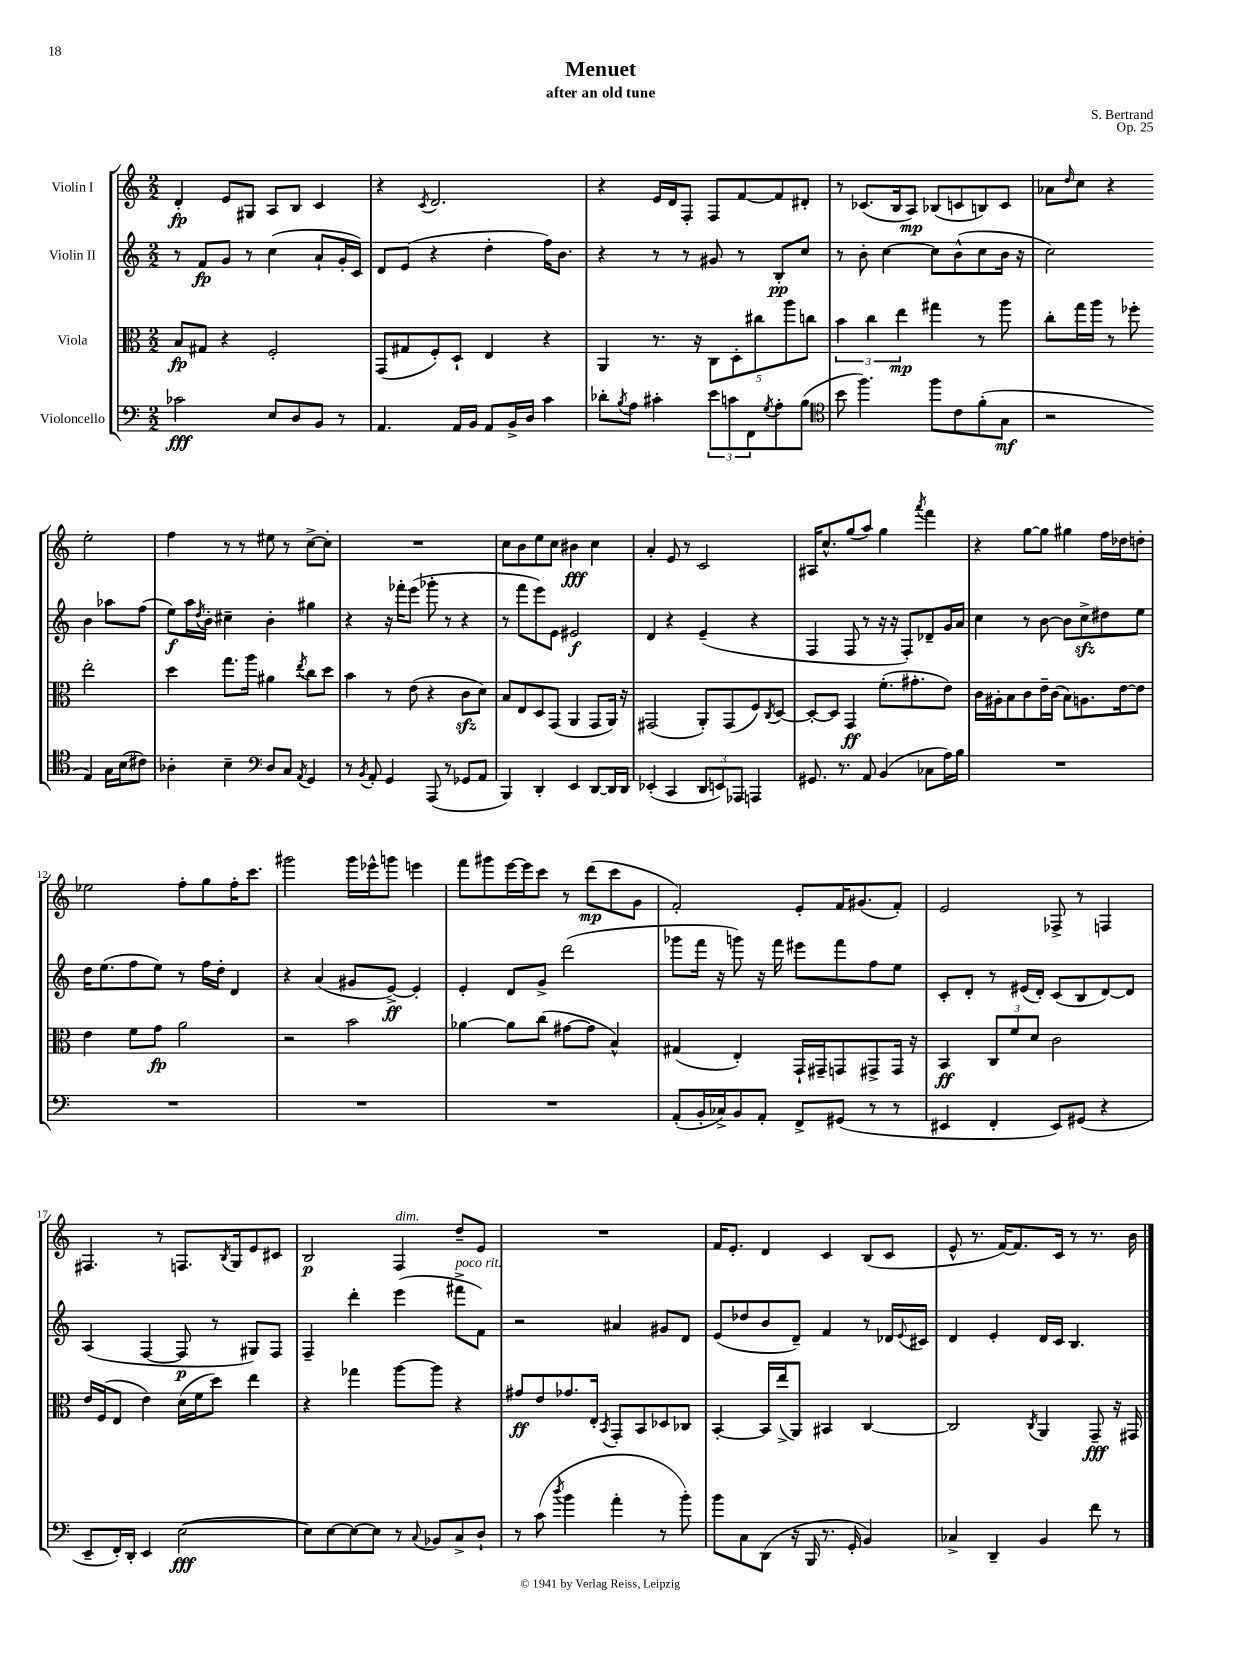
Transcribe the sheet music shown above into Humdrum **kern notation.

**kern	**dynam	**kern	**dynam	**kern	**dynam	**kern	**dynam
*part4	*part4	*part3	*part3	*part2	*part2	*part1	*part1
*staff4	*staff4	*staff3	*staff3	*staff2	*staff2	*staff1	*staff1
*I"Violoncello	*	*I"Viola	*	*I"Violin II	*	*I"Violin I	*
*clefF4	*	*clefC3	*	*clefG2	*	*clefG2	*
*k[]	*	*k[]	*	*k[]	*	*k[]	*
*M2/2	*	*M2/2	*	*M2/2	*	*M2/2	*
=1	=1	=1	=1	=1	=1	=1	=1
2c-X\	fff	8B/L	fp	8r	.	4d'/	fp
.	.	8G#X/J	.	8f/L	fp	.	.
.	.	4r	.	8g/J	.	8e/L	.
.	.	.	.	8r	.	8G#X/J	.
8E/L	.	2F'/	.	(4cc\	.	8A/L	.
8D/	.	.	.	.	.	8B/J	.
8BB/J	.	.	.	8a`/L	.	4c/	.
8r	.	.	.	16g'/L	.	.	.
.	.	.	.	16c/JJ)	.	.	.
=2	=2	=2	=2	=2	=2	=2	=2
4.AA/	.	(8GG/L	.	8d/L	.	4r	.
.	.	8G#X/	.	(8e/J	.	.	.
.	.	.	.	.	.	8qc/	.
.	.	8F'/)	.	4r	.	2.d/	.
16AA/LL	.	8D`/J	.	.	.	.	.
16BB/JJ	.	.	.	.	.	.	.
8AA/L	.	4E/	.	4dd'\	.	.	.
16BB^/L	.	.	.	.	.	.	.
16D/JJ	.	.	.	.	.	.	.
4c\	.	4r	.	16ff\KL)	.	.	.
.	.	.	.	8.b\J	.	.	.
=3	=3	=3	=3	=3	=3	=3	=3
8d-X'\L	.	4AA/	.	4r	.	4r	.
8qB/	.	.	.	.	.	.	.
8A\J	.	.	.	.	.	.	.
4c#X'\	.	8.r	.	8r	.	16e/LL	.
.	.	.	.	.	.	16d/J	.
.	.	.	.	8r	.	8F'/J	.
.	.	16r	.	.	.	.	.
12e\L	.	10C\L	.	8g#X/	.	8F/L	.
12cn\	.	.	.	.	.	.	.
.	.	10D'\	.	.	.	.	.
.	.	.	.	8r	.	[8f/	.
12FF\	.	.	.	.	.	.	.
.	.	10cc#X\	.	.	.	.	.
8qG/	.	.	.	.	.	.	.
8A'\	.	.	.	8B'/L	pp	8f/]	.
.	.	10aa\	.	.	.	.	.
(8B\J	.	.	.	8cc/J	.	8d#X'/J	.
.	.	10ccn\J	.	.	.	.	.
=4	=4	=4	=4	=4	=4	=4	=4
*clefC4	*	*	*	*	*	*	*
8b\	.	6b\	.	8r	.	8r	.
4.ff\)	.	.	.	8b'\	.	(8.c-X/L	.
.	.	6cc\	.	.	.	.	.
.	.	.	.	[4cc\	.	.	.
.	.	.	.	.	.	16B/k	.
.	.	6ee\	mp	.	.	.	.
.	.	.	.	.	.	8A/J)	mp
8ff\L	.	4gg#X\	.	8cc\L]	.	(8B-X/L	.
8c\	.	.	.	(8b^^\	.	8cn/	.
(8f'\	.	8r	.	8cc\	.	8Bn/)	.
8G\J	mf	8aa\	.	16b\Jk	.	8c/J	.
.	.	.	.	16r	.	.	.
=5	=5	=5	=5	=5	=5	=5	=5
2r	.	8cc'\L	.	2cc\)	.	8a-X\L	.
.	.	.	.	.	.	16qqdd/	.
.	.	16gg\L	.	.	.	8cc\J	.
.	.	16aa\JJ	.	.	.	.	.
.	.	8r	.	.	.	4r	.
.	.	8ff-X'\	.	.	.	.	.
4E/)	.	2ee'\	.	4b\	.	2ee'\	.
16G\LL	.	.	.	8aa-X\L	.	.	.
(16B\J	.	.	.	.	.	.	.
8c#X\J)	.	.	.	(8ff\J	.	.	.
!!LO:LB:g=z
=6	=6	=6	=6	=6	=6	=6	=6
4A-X'\	.	4dd\	.	8ee\L)	f	4ff\	.
.	.	.	.	16aa\L	.	.	.
.	.	.	.	8qdd/	.	.	.
.	.	.	.	16b'\JJ	.	.	.
4B~\	.	8.gg\L	.	4cc#X~\	.	8r	.
.	.	.	.	.	.	8r	.
.	.	16aa\Jk	.	.	.	.	.
*clefF4	*	*	*	*	*	*	*
8D/L	.	4a#X\	.	4b'\	.	8ee#X\	.
8C/J	.	.	.	.	.	8r	.
8qAA/	.	8qee/	.	.	.	.	.
4GG/	.	8cc\L	.	4gg#X\	.	[8cc^\L	.
.	.	8dd\J	.	.	.	8cc'\J]	.
=7	=7	=7	=7	=7	=7	=7	=7
8r	.	4b\	.	4r	.	1r	.
8qBB/	.	.	.	.	.	.	.
8AA'/	.	.	.	.	.	.	.
4GG/	.	8r	.	16r	.	.	.
.	.	.	.	16fff-X'\KL	.	.	.
.	.	(8e\	.	(8eee\J	.	.	.
(8AAA/	.	4r	.	8ggg-X'\	.	.	.
8r	.	.	.	8r	.	.	.
8GG-X/L	.	8czz\L	.	4r	.	.	.
8AA/J	.	8d\J)	.	.	.	.	.
=8	=8	=8	=8	=8	=8	=8	=8
4BBB/)	.	8B/L	.	8r	.	8cc\L	.
.	.	8E/	.	8fff\L	.	8b\	.
4DD'/	.	8D/	.	8eee\)	.	8ee\	.
.	.	(8GG/J	.	8e\J	.	8cc\J	.
4EE/	.	4AA/	.	2e#X/	f	4b#X\	fff
[8DD/L	.	8GG/L	.	.	.	4cc\	.
16DD/L]	.	16AA/Jk)	.	.	.	.	.
16DD/JJ	.	16r	.	.	.	.	.
=9	=9	=9	=9	=9	=9	=9	=9
(4EE-X'/	.	(2GG#X/	.	4d/	.	4a'/	.
4CC/	.	.	.	4r	.	8e/	.
.	.	.	.	.	.	8r	.
12DD/L	.	8AA'/L)	.	(4e~/	.	2c/	.
12EEn/)	.	.	.	.	.	.	.
.	.	(8GG#/	.	.	.	.	.
12AAA-X/J	.	.	.	.	.	.	.
4AAAn/	.	8F/)	.	4r	.	.	.
.	.	8qC/	.	.	.	.	.
.	.	[8D/J	.	.	.	.	.
=10	=10	=10	=10	=10	=10	=10	=10
8.GG#X/	.	8D'/L_	.	4F/	.	16A#X/KL	.
.	.	.	.	.	.	8.cc^^/	.
.	.	8D/J]	.	.	.	.	.
8.r	.	.	.	.	.	.	.
.	.	4GG/	ff	8F/	.	(8gg/	.
8AA/	.	.	.	8r	.	8aa/J)	.
(4BB/	.	(8.f'\L	.	16r	.	4gg\	.
.	.	.	.	16r	.	.	.
.	.	.	.	8F'/L)	.	.	.
.	.	8.g#X'\	.	.	.	.	.
.	.	.	.	.	.	8qaaa/	.
8C-X\L	.	.	.	8d-X~/	.	4fff\	.
16A\L)	.	8e\J)	.	16g/L	.	.	.
16B\JJ	.	.	.	16a/JJ	.	.	.
=11	=11	=11	=11	=11	=11	=11	=11
1r	.	16c\LL	.	4cc\	.	4r	.
.	.	16A#X'\J	.	.	.	.	.
.	.	8B\	.	.	.	.	.
.	.	8c\	.	8r	.	[8gg\L	.
.	.	16e~\L	.	[8b\	.	8gg\J]	.
.	.	(16c\JJ	.	.	.	.	.
.	.	8B\L)	.	8b\L]	.	4gg#X\	.
.	.	8.An\	.	8cczz^\	.	.	.
.	.	.	.	8dd#X\	.	16ff\LL	.
.	.	[16e\k	.	.	.	16dd-X\J	.
.	.	8e\J]	.	8ee\J	.	8ddn'\J	.
!!LO:LB:g=z
=12	=12	=12	=12	=12	=12	=12	=12
1r	.	4e\	.	16dd\KL	.	2ee-X\	.
.	.	.	.	(8.ee\	.	.	.
.	.	8f\L	.	8ff\	.	.	.
.	.	8g\J	fp	8ee\J)	.	.	.
.	.	2a\	.	8r	.	8ff'\L	.
.	.	.	.	16ff\LL	.	8gg\	.
.	.	.	.	16dd'\JJ	.	.	.
.	.	.	.	4d/	.	16ff'\K	.
.	.	.	.	.	.	8.ccc\J	.
=13	=13	=13	=13	=13	=13	=13	=13
1r	.	2r	.	4r	.	2ggg#X\	.
.	.	.	.	(4a/	.	.	.
.	.	2b\	.	8g#X/L	.	16ggg#\LL	.
.	.	.	.	.	.	16eee-X^^\J	.
.	.	.	.	[8e^/J)	ff	8gggn\J	.
.	.	.	.	4e'/]	.	4eeen\	.
=14	=14	=14	=14	=14	=14	=14	=14
1r	.	[4a-X\	.	4e'/	.	8fff\L	.
.	.	.	.	.	.	8ggg#X\	.
.	.	8a-\L]	.	8d/L	.	[16eee\L	.
.	.	.	.	.	.	16eee\J]	.
.	.	(8cc\J	.	8g^/J	.	8ccc\J	.
.	.	[8g#X\L	.	(2ddd\	.	8r	.
.	.	8g#\J]	.	.	.	(8ddd\L	mp
.	.	4B^^/)	.	.	.	8ccc\	.
.	.	.	.	.	.	8g\J	.
=15	=15	=15	=15	=15	=15	=15	=15
(8AA'/L	.	(4G#X/	.	8ggg-X\L	.	2f'/)	.
16BB'/L	.	.	.	16fff\Jk	.	.	.
16C-X^/J)	.	.	.	16r	.	.	.
8BB/	.	4E'/)	.	8gggn\)	.	.	.
8AA'/J	.	.	.	16r	.	.	.
.	.	.	.	16fff\	.	.	.
8FF^/L	.	16GG`/LL	.	8eee#X\L	.	8e'/L	.
.	.	16GG#X~/J	.	.	.	.	.
(8GG#X/J	.	8GGn/	.	8fff\	.	16f/K	.
.	.	.	.	.	.	(8.g#X/	.
8r	.	8GG#X^/	.	8ff\	.	.	.
8r	.	16GG#/Jk	.	8ee\J	.	8f'/J)	.
.	.	16r	.	.	.	.	.
=16	=16	=16	=16	=16	=16	=16	=16
4EE#X/	.	4BB/	ff	8c'/L	.	2e/	.
.	.	.	.	8d'/J	.	.	.
4FF'/	.	12C/L	.	8r	.	.	.
.	.	12f/	.	.	.	.	.
.	.	.	.	(16e#X/LL	.	.	.
.	.	12d/J	.	.	.	.	.
.	.	.	.	16d'/JJ)	.	.	.
8EE#/L)	.	2c\	.	(8c/L	.	8F-X^/	.
(8GG#X/J	.	.	.	8B/	.	8r	.
4r	.	.	.	[8d/)	.	4Fn/	.
.	.	.	.	8d/J]	.	.	.
!!LO:LB:g=z
=17	=17	=17	=17	=17	=17	=17	=17
8EE~/L	.	16e/LL	.	(4A/	.	4.F#X/	.
.	.	(16F/J	.	.	.	.	.
16FF'/L)	.	8E/J	.	.	.	.	.
16DD'/JJ	.	.	.	.	.	.	.
4EE/	.	4e\)	.	[4F/	.	.	.
.	.	.	.	.	.	8r	.
([2E\	fff	(16d\LL	.	8F/]	p	8.Fn/L	.
.	.	16f\J	.	.	.	.	.
.	.	8dd\J)	.	8r	.	.	.
.	.	.	.	.	.	8qB/	.
.	.	.	.	.	.	16G/k	.
.	.	4ee\	.	8G#X/L)	.	8e/	.
.	.	.	.	8F/J	.	8c#X/J	.
=18	=18	=18	=18	=18	=18	=18	=18
8E\L])	.	4r	.	4F~/	.	2B/	p
[8E\	.	.	.	.	.	.	.
8E\_	.	4gg-X\	.	4ddd'\	.	.	.
8E\J]	.	.	.	.	.	.	.
!	!	!	!	!	!	!LO:TX:a:i:t=dim.	!
8r	.	[8aa\L	.	(4eee\	.	4F/	.
8qqC/	.	.	.	.	.	.	.
8BB-X/L	.	8aa\J]	.	.	.	.	.
!	!	!	!	!LO:TX:a:i:t=poco rit.	!	!	!
8C^/	.	4r	.	8fff#X^\L	.	8dd~/L	.
8D`/J	.	.	.	8f\J)	.	8e/J	.
=19	=19	=19	=19	=19	=19	=19	=19
8r	.	8g#X/L	ff	2r	.	1r	.
(8c\	.	8e/	.	.	.	.	.
8qdd/	.	.	.	.	.	.	.
4b\	.	8.g-X/	.	.	.	.	.
.	.	16E'/Jk	.	.	.	.	.
.	.	8qBB/	.	.	.	.	.
4a'\	.	8GG'/L	.	4a#X/	.	.	.
.	.	8BB/	.	.	.	.	.
8r	.	8D-X/	.	8g#X/L	.	.	.
8b'\)	.	8C-X/J	.	8d/J	.	.	.
=20	=20	=20	=20	=20	=20	=20	=20
8b\L	.	[4BB'/	.	(8e/L	.	16f/KL	.
.	.	.	.	.	.	8.e'/J	.
8C\	.	.	.	8dd-X/	.	.	.
(8DD\J	.	16BB/LL]	.	8b/	.	4d/	.
.	.	(16ee^/J	.	.	.	.	.
16r	.	8AA/J)	.	8d~/J)	.	.	.
16BBB/	.	.	.	.	.	.	.
8.r	.	4BB#X/	.	4f/	.	4c/	.
16GG'/	.	.	.	.	.	.	.
4BB/)	.	[4C/	.	8r	.	(8B/L	.
.	.	.	.	16d-X/LL	.	8c/J	.
.	.	.	.	8qqe/	.	.	.
.	.	.	.	16c#X/JJ	.	.	.
=21	=21	=21	=21	=21	=21	=21	=21
4C-X^/	.	2C/]	.	4d/	.	8e^^/	.
.	.	.	.	.	.	8.r	.
4DD~/	.	.	.	4e'/	.	.	.
.	.	.	.	.	.	[16f/KL)	.
.	.	.	.	.	.	8.f/]	.
.	.	8qC/	.	.	.	.	.
4BB/	.	4AA/	.	16d/LL	.	.	.
.	.	.	.	16c/JJ	.	16c/Jk	.
.	.	.	.	4.B/	.	8r	.
8f\	.	8GG~/	fff	.	.	8.r	.
8r	.	16r	.	.	.	.	.
.	.	16GG#X/	.	.	.	16b\	.
==	==	==	==	==	==	==	==
*-	*-	*-	*-	*-	*-	*-	*-
